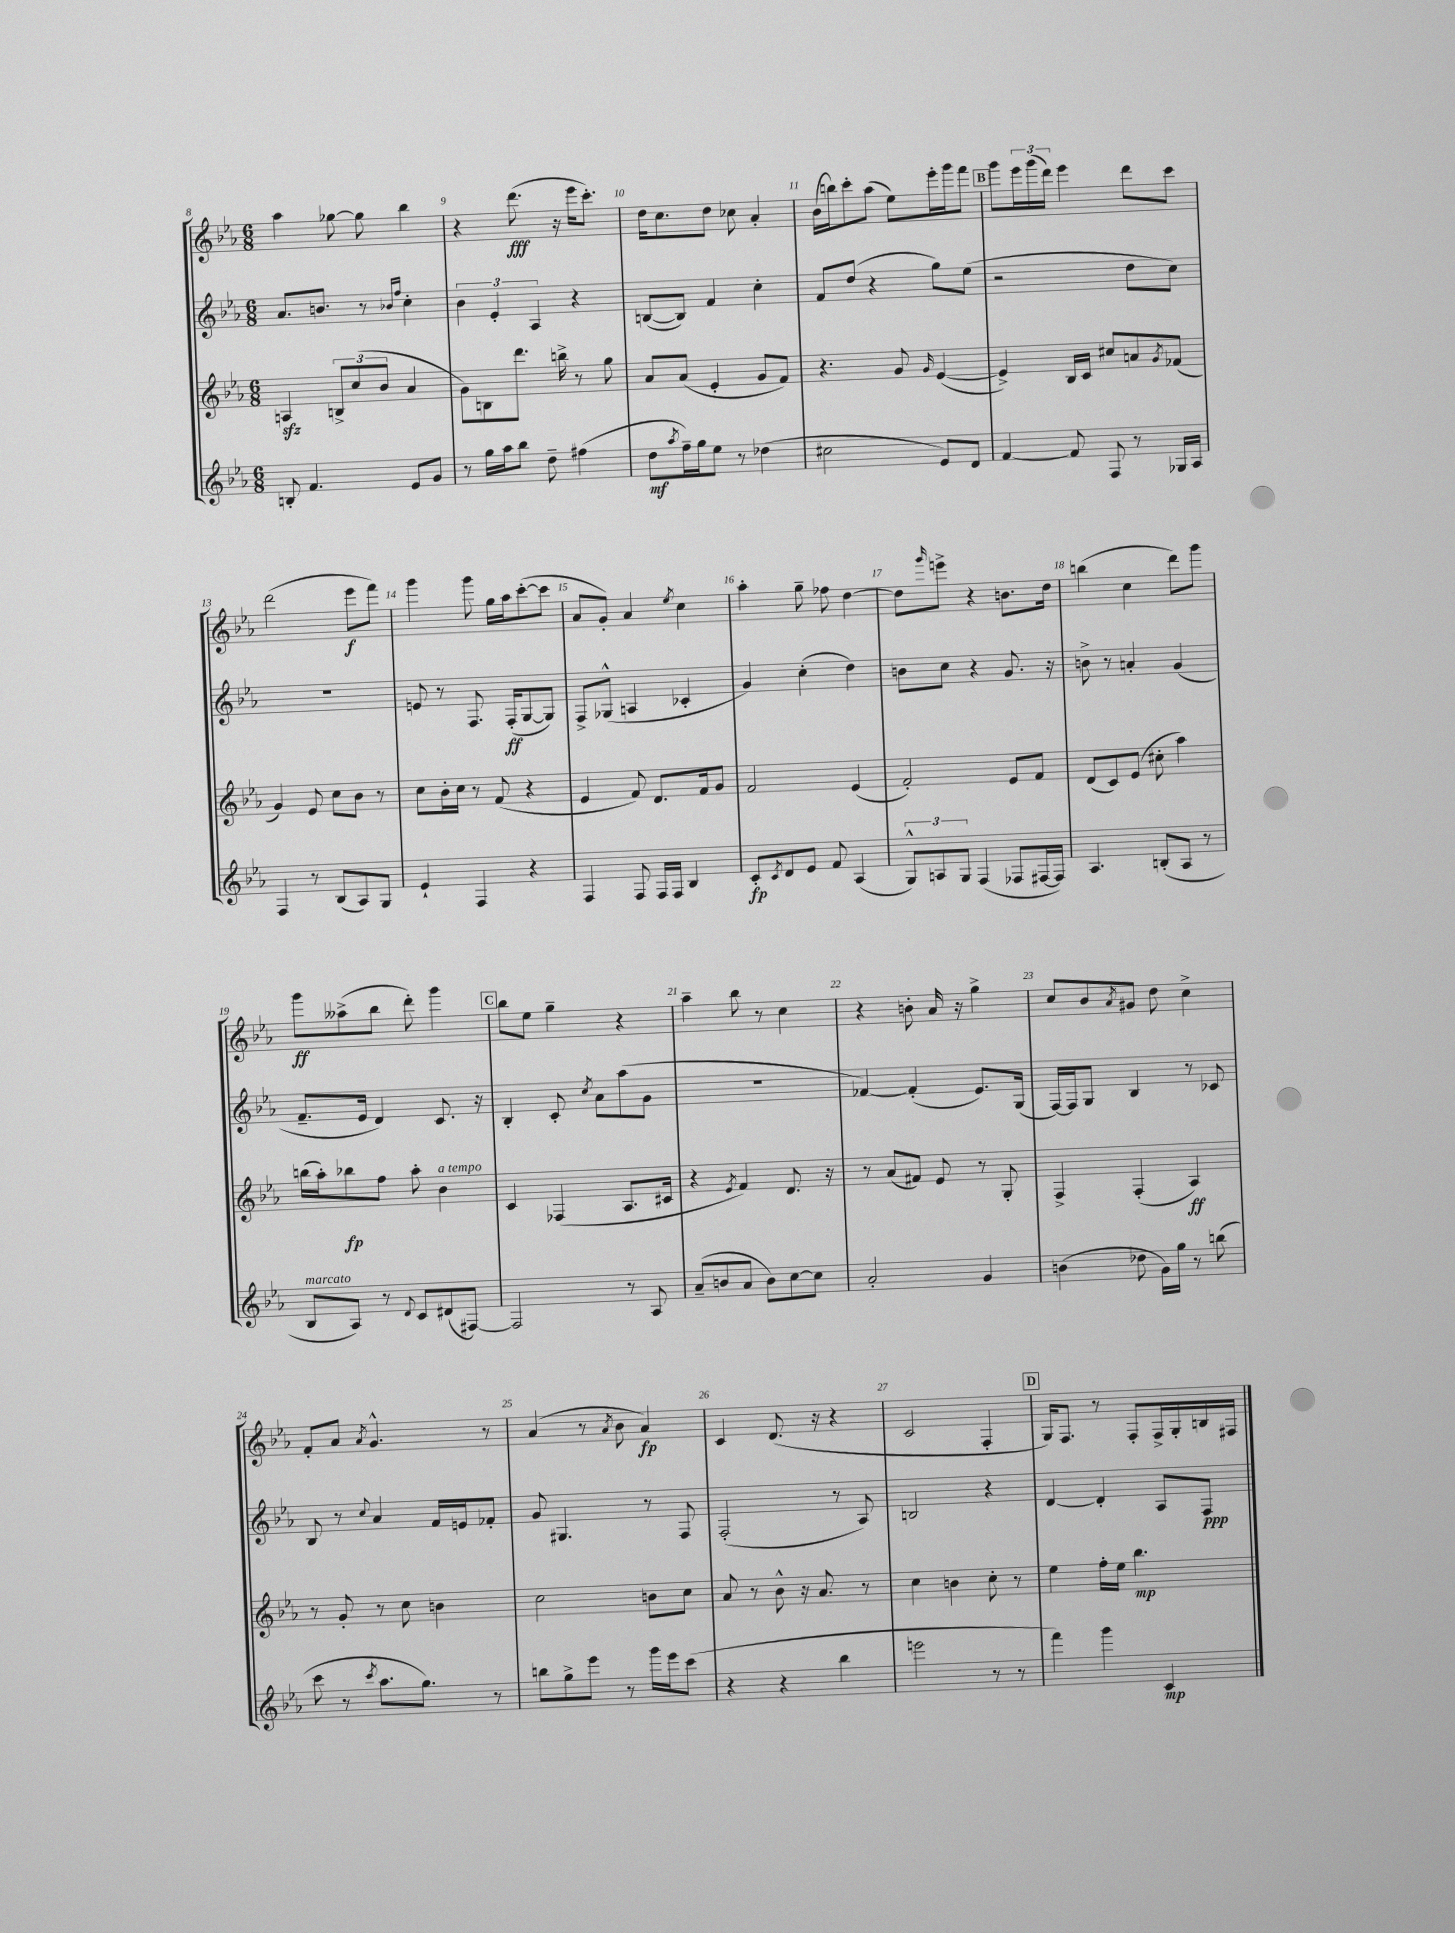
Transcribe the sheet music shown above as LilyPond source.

<<
\new StaffGroup <<
\new Staff = "s0" {
    \clef treble \key ees \major \numericTimeSignature \time 6/8
    aes''4 ges''8~ ges''8 bes''4 |
    r4 d'''8.\fff( r16 ees'''16 c'''8.-.) |
    d''16 c''8. d''8 ces''8 aes'4-. |
    bes'16( b''16) c'''8-. aes''8( ees''8) ees'''16-. g'''16 f'''8 |
    \mark \markup { \box "B" } g'''8 \tuplet 3/2 { ees'''16 g'''16( d'''16) } ees'''4 d'''8 c'''8 |
    d'''2( ees'''8\f f'''8) |
    g'''4 g'''8 g''16 aes''16 c'''8~-.( c'''8 |
    aes'8 g'8-.) aes'4 \acciaccatura { ees''8 } c''4 |
    aes''4-. g''8-- fes''8 d''4~ |
    d''8 \grace { g'''16 } e'''8-> r4 b'8. d''16 |
    b''4( c''4 d'''8) g'''8 |
    g'''8\ff aeses''8->( bes''8 d'''8-.) g'''4 |
    \mark \markup { \box "C" } bes''8 ees''8 g''4-- r4 |
    aes''4-- bes''8 r8 c''4 |
    r4 b'8-. aes'16 r16 g''4-> |
    c''8 bes'8 \acciaccatura { aes'8 } gis'8 d''8 c''4-> |
    f'8-. aes'8 \acciaccatura { aes'8 } g'4.-^ r8 |
    aes'4( r8 \acciaccatura { aes'8 } bes'8 aes'4\fp) |
    c'4 d'8.( r16 r4 |
    c'2 f4-. |
    \mark \markup { \box "D" } g16) f8. r8 f8-. f16-> g16-. b16 fis16 \bar "|." |
}
\new Staff = "s1" {
    \clef treble \key ees \major \numericTimeSignature \time 6/8
    aes'8. b'8. r8 \grace { bes'16 f''16 } c''4-. |
    \tuplet 3/2 { bes'4 ees'4-. aes4 } r4 |
    b8~( b8) f'4 c''4-. |
    f'8 d''8( r4 g''8) ees''8( |
    \mark \markup { \box "B" } r2 d''8 c''8) |
    R2. |
    e'8 r8 f8. f16-.\ff( g8~ g8) |
    f8-> ges8-^( a4 ces'4-. |
    g'4) c''4-.( d''4) |
    b'8 c''8 r4 g'8. r16 |
    b'8-> r8 a'4-. g'4( |
    f'8.-- ees'16 d'4) c'8. r16 |
    \mark \markup { \box "C" } bes4-. c'8-. \acciaccatura { c''8 } aes'8 aes''8( g'8 |
    R2. |
    fes'4~) fes'4-.( ees'8.) g16( |
    f16~) f16 g8 bes4 r8 ces'8 |
    bes8 r8 \appoggiatura { c''8 } aes'4 f'16 e'16 fes'8-. |
    g'8 gis4. r8 f8 |
    f2-.( r8 aes8) |
    b2 r4 |
    \mark \markup { \box "D" } d'4~ d'4-. aes8 f8\ppp \bar "|." |
}
\new Staff = "s2" {
    \clef treble \key ees \major \numericTimeSignature \time 6/8
    a4\sfz \tuplet 3/2 { b8-> c''8( bes'8 } aes'4 |
    g'8) b8 d'''8. b''16-> r8 g''8 |
    aes'8 aes'8( ees'4-. g'8 f'8) |
    r4. g'8 \grace { g'16 } ees'4~( |
    \mark \markup { \box "B" } ees'4->) bes16 c'16 cis''8 a'8 \acciaccatura { g'8 } fes'8( |
    g'4) ees'8 c''8 bes'8 r8 |
    c''8 bes'16-. c''16 r8 f'8( r4 |
    ees'4 f'8) d'8. f'16 g'8 |
    f'2 ees'4( |
    f'2-.) ees'8 f'8 |
    d'8( c'8) ees'8( cis''8-. aes''4) |
    b''16( aes''16-.) bes''8\fp f''8 aes''8-. bes'4^\markup { \italic "a tempo" } |
    \mark \markup { \box "C" } c'4 fes4( aes8. cis'16 |
    r4 \acciaccatura { ees'8 } f'4) d'8. r16 |
    r8 aes'8( fis'8) ees'8 r8 g8-. |
    f4-> f4-.( aes4\ff) |
    r8 g'8-. r8 c''8 b'4 |
    c''2 b'8 c''8 |
    aes'8 r8 bes'8-^ r16 aes'8. r8 |
    c''4 b'4 c''8-. r8 |
    \mark \markup { \box "D" } ees''4 f''16-. ees''16 bes''4.\mp \bar "|." |
}
\new Staff = "s3" {
    \clef treble \key ees \major \numericTimeSignature \time 6/8
    b8-. f'4. ees'8 g'8 |
    r8 g''16 aes''16 bes''8 d''8-- fis''4( |
    d''8\mf \acciaccatura { aes''8 } f''16--) g''16 ees''8 r8 des''4( |
    cis''2 ees'8) d'8 |
    \mark \markup { \box "B" } f'4~ f'8 f8 r8 ges16 aes16 |
    f4 r8 bes8( aes8) g8 |
    ees'4-! f4 r4 |
    f4 f8 f16 f16 bes4 |
    c'8-.\fp \acciaccatura { c'8 } d'8 ees'8 f'8 aes4( |
    \tuplet 3/2 { g8-^) a8 g8 } f4( fes8 fis16~ fis16) |
    aes4. b8-.( aes8 r8 |
    bes8^\markup { \italic "marcato" } aes8) r8 \appoggiatura { d'8 } c'8 dis'8( fis8~) |
    \mark \markup { \box "C" } fis2 r8 aes8 |
    aes'8--( b'8 aes'8 b'8) c''8~ c''8 |
    aes'2-. g'4 |
    b'4( des''8 g'16) g''16 r8 b''8( |
    c'''8 r8 \acciaccatura { c'''8 } aes''8. g''8.) r8 |
    b''8 g''8-> ees'''8 r8 g'''16 ees'''16 c'''8( |
    r4 r4 bes''4 |
    e'''2 r8 r8 |
    \mark \markup { \box "D" } f'''4) g'''4 c'4\mp \bar "|." |
}
>>
>>
\layout { \context { \Score currentBarNumber = #8 \override BarNumber.break-visibility = ##(#f #t #t) barNumberVisibility = #all-bar-numbers-visible } }
